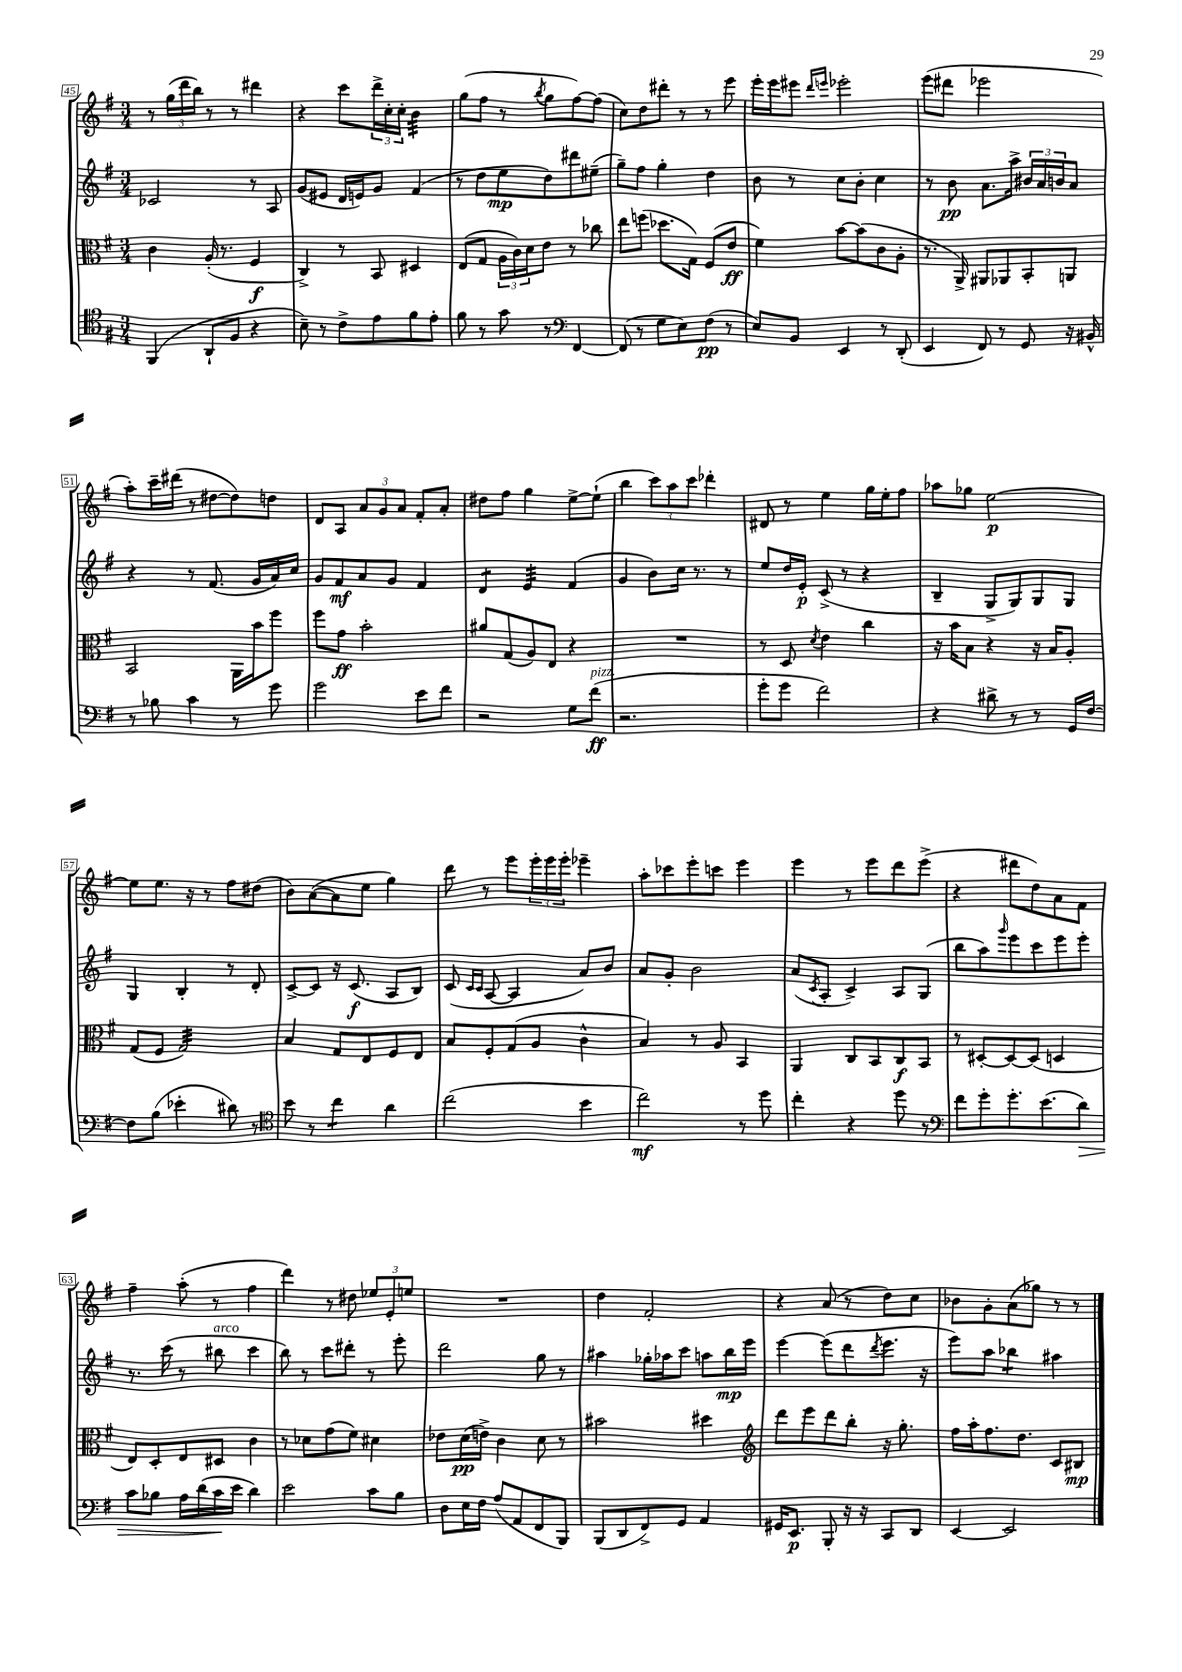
<<
\new StaffGroup <<
\new Staff = "s0" {
    \clef treble \key g \major \numericTimeSignature \time 3/4
    r8 \tuplet 3/2 { g''16( d'''16 b''16) } r8 r8 dis'''4 |
    r4 c'''8 \tuplet 3/2 { d'''16-> c''16-. c''16-. } b'4:32 |
    g''8( fis''8 r8 \acciaccatura { b''8 } g''8 fis''8~) fis''8( |
    c''8) d''8 dis'''8-. r8 r8 e'''8 |
    e'''16-. e'''16 eis'''8 \grace { d'''16 e'''16 } ees'''2-. |
    e'''8( dis'''8 ees'''2 |
    a''8-.) c'''16-- dis'''16( r8 dis''8~ dis''8) d''8 |
    d'8 a8 \tuplet 3/2 { a'8 g'8 a'8 } fis'8-. a'8-. |
    dis''8 fis''8 g''4 e''8~-> e''8-!( |
    b''4 \tuplet 3/2 { c'''8) a''8 c'''8 } des'''4-. |
    dis'8 r8 e''4 g''16 e''16-. fis''8 |
    aes''8 ges''8 e''2~\p |
    e''8 e''8. r16 r8 fis''8 dis''8( |
    b'8) a'8~( a'8 e''8 g''4) |
    d'''8 r8 e'''8 \tuplet 3/2 { e'''16-. e'''16 e'''16-. } ees'''4-- |
    a''8-. ces'''8 e'''8-. c'''8 e'''4 |
    e'''4 r8 e'''8 d'''8 e'''8->( |
    r4 dis'''8 d''8) a'8 fis'8 |
    fis''4-- a''8-.( r8 fis''4 |
    d'''4) r8 dis''8 \tuplet 3/2 { ees''8 e'8-. e''8 } |
    R2. |
    d''4 fis'2-. |
    r4 a'8( r8 d''8) c''8 |
    bes'8 g'8-. a'8( ges''8) r8 r8 \bar "|." |
}
\new Staff = "s1" {
    \clef treble \key g \major \numericTimeSignature \time 3/4
    ces'2 r8 a8 |
    g'8( eis'8 d'16 e'16) g'8 fis'4( |
    r8 d''8 e''8\mp d''8) dis'''8 eis''8--( |
    g''8--) fis''8 g''4-. d''4 |
    b'8 r8 c''8 b'8-. c''4 |
    r8 b'8\pp a'8. a''16-> \tuplet 3/2 { bis'16 a'16 b'16 } a'8 |
    r4 r8 fis'8.( g'16 a'16) c''16 |
    g'8 fis'8\mf a'8 g'8 fis'4 |
    d'4:8 e'4:32 fis'4( |
    g'4 b'8) c''16 r8. r8 |
    e''8 d''16 e'16-.\p c'8->( r8 r4 |
    b4-- g8-> g8) g8 g8 |
    g4 b4-. r8 d'8-. |
    c'8~-> c'8 r16 c'8.\f( a8 b8) |
    c'8( \grace { c'16 c'16 } a8~ a4 a'8) b'8 |
    a'8 g'8-. b'2 |
    a'8( \acciaccatura { c'8 } a8-. c'4->) a8 g8( |
    b''8 a''8) \grace { g'''16 } e'''8 c'''8 e'''8 e'''8-. |
    r8. c'''16( r8 bis''8^\markup { \italic "arco" } c'''4 |
    b''8) r8 c'''8 dis'''8-. r8 e'''8-. |
    d'''2 g''8 r8 |
    ais''4 ges''16-. aes''16 c'''8 a''8 b''16\mp e'''16 |
    e'''4~ e'''8( d'''8 \acciaccatura { d'''8 } e'''8. r16 |
    e'''8) a''8 bes''4:8 ais''4 \bar "|." |
}
\new Staff = "s2" {
    \clef alto \key g \major \numericTimeSignature \time 3/4
    c'4 a16-.( r8. fis4\f |
    c4->) r8 b,8 dis4 |
    e8( g8 \tuplet 3/2 { a16 c'16) d'16 } e'8 r8 ces''8 |
    e''8 f''8( des''8. g16) fis8( e'8\ff |
    fis'4) b'8~ b'8( c'8 a8-. |
    r8. a,16->) ais,8 aes,8 b,8-. a,8 |
    b,2 a,16 b'16 fis''8 |
    fis''8 g'8\ff b'2-. |
    ais'8 g8( a8) e8 r4 |
    R2. |
    r8 d8 \acciaccatura { d'8 } e'4 c''4 |
    r16 b'16 b8 r4 r16 b16 a8-. |
    g8( fis8 g2:32) |
    b4 g8 e8 fis8 e8 |
    b8 fis8-. g8( a8 c'4-^ |
    b4) r8 a8 b,4 |
    a,4 c8 b,8 c8\f b,8 |
    r8 dis8~-. dis8~ dis8( d4 |
    e8) d8-. e8 dis8 c'4 |
    r8 des'8 g'8( fis'8) dis'4 |
    ees'8 d'16\pp( e'16->) c'4 d'8 r8 |
    bis'2 dis''4 |
    \clef treble d'''8 e'''8 d'''8 b''8-. r16 g''8.-. |
    fis''16 a''16-. fis''8. d''8. c'8 bis8\mp \bar "|." |
}
\new Staff = "s3" {
    \clef tenor \key g \major \numericTimeSignature \time 3/4
    fis,4( a,8-! fis8 r4 |
    b8--) r8 c'8-> e'8 fis'8 e'8-. |
    fis'8 r8 g'8 r8 \clef bass fis,4~ |
    fis,8( r8 g8 e8) fis8\pp( r8 |
    e8) b,8 e,4 r8 d,8-.( |
    e,4 fis,8) r8 g,8 r16 bis,16-^ |
    r8 bes8 c'4 r8 g'8 |
    g'2 e'8 fis'8 |
    r2 g8 fis'8\ff^\markup { \italic "pizz." }( |
    r2. |
    g'8-. g'8 fis'2) |
    r4 dis'8-> r8 r8 g,16 fis16~ |
    fis8 b8( ees'4-. dis'8) r8 |
    \clef tenor b'8 r8 c''4:8 a'4 |
    c''2( b'4 |
    c''2\mf) r8 d''8 |
    c''4-. r4 d''8 r8 |
    \clef bass fis'8 g'8-. g'8.-. e'8.( d'8\>) |
    c'8 bes8 a16 d'16( c'16\! e'16 d'4) |
    e'2 c'8 b8 |
    d8 e16 fis16 a8( a,8 fis,8 b,,8) |
    b,,8( d,8 fis,8->) g,8 a,4 |
    gis,16 e,8.\p b,,8-. r16 r16 c,8 d,8 |
    e,4~ e,2 \bar "|." |
}
>>
>>
\layout { \context { \Score currentBarNumber = #45 \override BarNumber.stencil = #(make-stencil-boxer 0.1 0.3 ly:text-interface::print) } }
